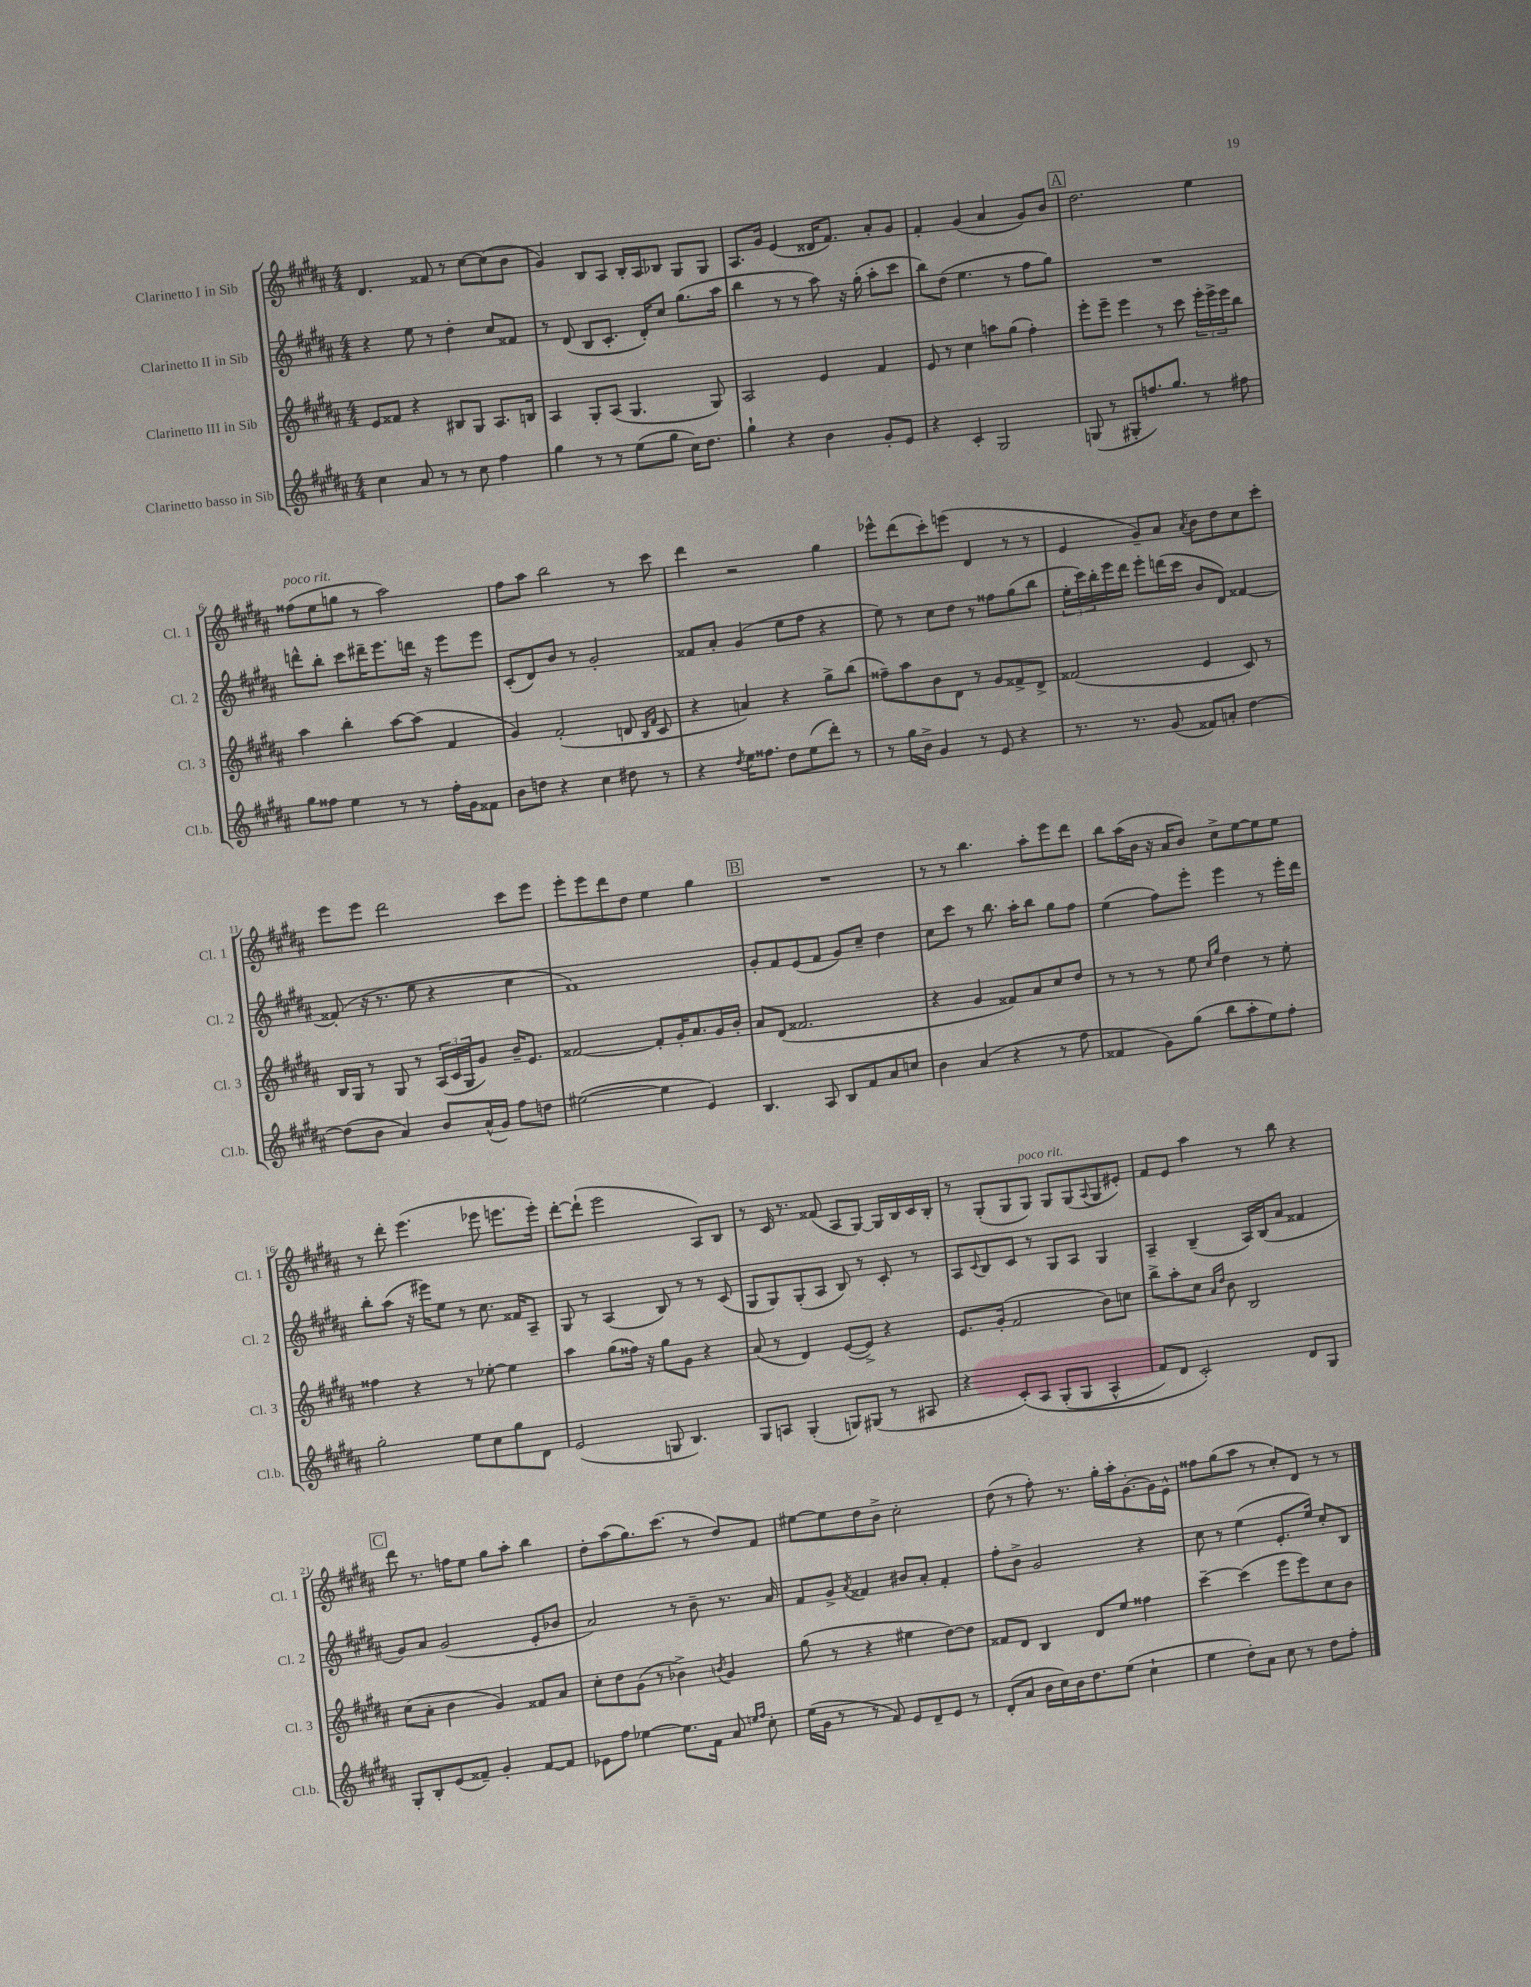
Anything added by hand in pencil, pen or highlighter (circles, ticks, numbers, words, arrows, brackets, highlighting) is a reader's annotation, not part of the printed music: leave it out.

**kern	**kern	**kern	**kern
*part4	*part3	*part2	*part1
*staff4	*staff3	*staff2	*staff1
*I"Clarinetto basso in Sib	*I"Clarinetto III in Sib	*I"Clarinetto II in Sib	*I"Clarinetto I in Sib
*I'Cl.b.	*I'Cl. 3	*I'Cl. 2	*I'Cl. 1
*clefG2	*clefG2	*clefG2	*clefG2
*k[f#c#g#d#a#]	*k[f#c#g#d#a#]	*k[f#c#g#d#a#]	*k[f#c#g#d#a#]
*M4/4	*M4/4	*M4/4	*M4/4
=1	=1	=1	=1
4cc#\	8e/L	4r	4.d#/
.	8f##X/J	.	.
8a#/	4r	8ee\	.
8r	.	8r	8f##X/
8r	8B#X/L	4dd#'\	8r
8cc#\	8G#/J	.	[8cc#\L
4ff#\	8.A#/L	8cc#/L	(8cc#\]
.	.	8f##X/J	8b\J
.	16Bn/Jk	.	.
=2	=2	=2	=2
4gg#\	4A#/	8r	4g#/)
.	.	(8d#/	.
8r	8G#'/L	8B/L	8B/L
8r	(8A#/J	8.c#'/J	8A#/J
(8ee\L	4.G#/	.	16B'/LL
.	.	16d#'/KL)	16A#/J
8gg#\J	.	8cc#/J	8B-X/J
16cc#\KL)	.	(8.gg#\L	8G#/L
8.dd#\J	.	.	.
.	8G#/)	.	8G#/J
.	.	16aa#\Jk	.
=3	=3	=3	=3
4gg#`\	2A#/	4bb\	8.A#/L
.	.	.	16g#/Jk
4r	.	8r	(4e/
.	.	8r	.
4b\	4e/	8aa#\)	16d##X/KL
.	.	.	8.f#/J)
.	.	16r	.
.	.	(16gg#'\	.
8g#'/L	4f#/	8aa#'\L	8a#'/L
8e/J	.	8ccc#\J	8g#/J
=4	=4	=4	=4
4r	8e/	8bb\L)	4f#'/
.	8r	(8dd#\J	.
4c#'/	4cc#\	4.ee\	(4g#/
2G#/	8aan\L	.	4a#/
.	(8gg#\J	8r	.
.	4ff#'\)	8ff#\L	8g#/L)
.	.	8gg#\J)	8b/J
!!LO:REH:place=s1:t=A
=5	=5	=5	=5
(8Gn/	8eee'\L	1r	2.dd#\
8r	8eee~\J	.	.
8G#X'/L	4eee\	.	.
8.ffn/)	.	.	.
.	8r	.	.
8.gg#/J	.	.	.
.	8ccc#\	.	.
8r	24eee'\LL	.	4ee\
.	24eee^\	.	.
.	24eee\J	.	.
8ff#X\	8bb\J	.	.
!!LO:LB:g=z
=6	=6	=6	=6
!	!	!	!LO:TX:a:i:t=poco rit.
8gg#\L	4aa#\	8dddn^^\L	(8ff##X\L
8ff##X\J	.	8bb'\J	8ee\
4ee\	4bb'\	8ccc#\L	8ggn\J
.	.	16ddd#X~\K	8r
.	.	8.eee\	.
8r	[8aa#\L	.	2aa#\)
8r	(8aa#\J]	16dddn\Jk	.
.	.	16r	.
16ff##'\LL	4f#/	8eee\L	.
16g#\J	.	.	.
8f##X\J	.	8eee\J	.
=7	=7	=7	=7
8b\L	4g#/)	(8c#'/L	8ff#\L
8ddn\J	.	8d#/)	8aa#\J
4r	(2f#'/	8b/J	2bb\
.	.	8r	.
4cc#\	.	2g#'/	.
8dd#X\	8dn/	.	8r
.	16qqB/LL	.	.
.	16qqf#/JJ	.	.
8r	8c#/	.	8ccc#\
=8	=8	=8	=8
4r	4r	8f##X/L	4ddd#\
.	.	8a#'/J	.
8qdd#/	.	.	.
16ee\KL	4an/)	(4g#/	2r
8.ff##X\J	.	.	.
8dd#\L	4r	8ee\L	.
(8ee\	.	8ff#\J	.
8ddd#'\J)	8gg#^\L	4r	4gg#\
8r	(8bb\J	.	.
=9	=9	=9	=9
8r	8ff##X~\L)	8ee\)	8eee-X^^\L
16gg#\LL	8aa#\	8r	(8ddd#\
16b^\JJ	.	.	.
4g#/	8b\	8cc#\L	8ccc#'\)
.	8d#\J	8dd#\J	(8eeen\J
8r	8r	8r	4d#/
8e/	8g#/L	8ff##X\L	.
4r	8f##X^/	(8gg#\	8r
.	8d#^/J	8bb\J	8r
=10	=10	=10	=10
8.r	(2f##X/	24ee'\LL	4e/
.	.	24ccc#\)	.
.	.	24bb'\	.
.	.	16eee\	.
8.r	.	16ddd#\JJ	.
.	.	8eee'\L	8g#~/L)
(8g#/	.	(16dddn\L	8a#/J
.	.	16ccc#\JJ	.
.	.	.	8qa#/
8f##X/L)	4e/	8b/L	8b\L
8an'/J	.	8d#/J)	8dd#\
[4dd#\	8c#/)	[4f##X/	8cc#\
.	8r	.	8ccc#'\J
!!LO:LB:g=z
=11	=11	=11	=11
(8dd#\L]	16B/LL	(8f##X'/]	8eee\L
.	16G#/JJ	.	.
8b\J	8r	16r	8eee\J
.	.	8.r	.
4a#/)	8G#/	.	2ddd#\
.	8r	8ee\	.
8b/L	(24A#/LL	4r	.
.	24c#/	.	.
.	24G#/J	.	.
(16a#^^/L	8g#/J)	.	.
16g#/JJ)	.	.	.
8ff#\L	16b~/KL	4cc#\	8ccc#\L
.	8.e/J	.	.
8ddn\J	.	.	8eee\J
=12	=12	=12	=12
([2ee#X\	[2f##X/	1f#)	8eee'\L
.	.	.	8eee\
.	.	.	8ddd#\
.	.	.	8dd#\J
4ee#\]	8f##'/L]	.	4ee\
.	16g#'/K	.	.
.	8.a#/	.	.
4e/)	.	.	4gg#\
.	16g#/L	.	.
.	16b'/JJ	.	.
!!LO:REH:place=s1:t=B
=13	=13	=13	=13
4.B/	8a#/L	8g#'/L	1r
.	(8d#/J	8f#/	.
.	2.f##X/	(8e/	.
8A#/	.	8f#/J	.
8B/L	.	8g#/L)	.
8f#/	.	8cc#~/J	.
8a#/	.	4dd#\	.
8ccn/J	.	.	.
=14	=14	=14	=14
4b\	4r	8cc#\L	8r
.	.	8ccc#\J	8r
(4a#/	4g#/	8r	4.bb\
.	.	8.bb\	.
4r	8f##X/L)	.	.
.	.	16aa#'\KL	.
.	8a#/	8bb\J	8aa#'\L
8r	8cc#/	8gg#\L	8eee\
8ff#\	8dd#/J	8ff#\J	8ddd#\J
=15	=15	=15	=15
4f##X/	8r	(4ee\	8bb\L
.	8r	.	(16aa#\L
.	.	.	16b\JJ
8g#\L)	8r	8ff#\L)	16r
.	.	.	16a#/KL
(8gg#\J	8ee\	8eee'\J	8b/J)
.	16qqcc#/LL	.	.
.	16qqgg#/JJ	.	.
8bb\L	4dd#\	4eee\	8cc#^\L
8aa#'\	.	.	[8ee\
8ee\)	8r	8r	8ee\]
8ff#'\J	8ee'\	16eee'\LL	8ee\J
.	.	16ddd#\JJ	.
!!LO:LB:g=z
=16	=16	=16	=16
2gg#'\	4ff##X\	8bb'\L	8r
.	.	(8aa#\J	8ddd#'\
.	4r	16r	(4.eee\
.	.	16eee#X\KL)	.
.	.	8ee\J	.
8ee\L	8r	8r	.
8cc#\	[8ee-X'\	8.cc#\	8eee-X\
8gg#\	4ee-\]	.	8.eeen\L
.	.	16f##X/KL	.
8d#\J	.	8A#~/J	.
.	.	.	16eee'\Jk)
=17	=17	=17	=17
(2e/	4aa#\	8G#/	[8ddd#'\L
.	.	8r	(8ddd#`\J]
.	(8gg#\L	(4A#/	2eee\
.	16ff##X\Jk)	.	.
.	16r	.	.
8Gn/	8gg#\L	8B/)	.
4.B/)	8g#\J	8r	.
.	4r	8r	8A#/L)
.	.	(8c#/	8B/J
=18	=18	=18	=18
8G#/L	(8a#/	8G#/L	8r
8An/J	8r	8G#/)	16c#/
.	.	.	8.r
(4G#'/	4d#/)	(8G#'/	.
.	.	8A#/J	(8f##X/
8Gn/L)	([8e/L	8B/)	8A#/L
(8G#X/J	8e^/J])	8r	[8G#/J)
8r	4r	8c#'/	16G#/LL]
.	.	.	16B/
8A#X/	.	8r	16c#/
.	.	.	16B'/JJ
=19	=19	=19	=19
4r	8.e/L	8A#/L	8r
.	.	8qqc#/	.
.	.	8B/	(8G#'/L
.	(16g#'/Jk	.	.
(8c#'/L)	2f#/	8c#/J	8G#/
!	!	!	!LO:TX:a:i:t=poco rit.
8A#/J	.	8r	8G#/J)
(8G#'/L	.	8G#/L	8G#/L
8G#/J	.	8A#/J	(8G#/
.	.	.	8qqA#/
4A#^^/	8b\L)	4G#/	8G#/
.	8ccn\J	.	8e#X'/J)
=20	=20	=20	=20
8f#/L)	8bb^\L	4A#~/	8f#/L
8d#/J	8aa#'\	.	8e/J
2c#'/)	8cc#\J	(4B~/	4aa#\
.	16qqa#/LL	.	.
.	16qqdd#/JJ	.	.
.	8b\	.	.
.	2B/	16A#/LL)	8r
.	.	(16B/J	.
.	.	8a#/J	8bb\
8d#/L	.	4f##X/	4r
8G#/J	.	.	.
!!LO:LB:g=z
!!LO:REH:place=s1:t=C
=21	=21	=21	=21
8G#'/L	(8cc#\L	8g#/L)	8ddd#\
8B'/	8a#'\J	8a#/J	8.r
(8e/	4b\	(2g#/	.
.	.	.	16ffn\KL
8f##X~/J)	.	.	8ee\J
4g#'/	4g#/)	.	8gg#\L
.	.	.	8aa#'\J
[8f##/L	8f##X/L	8e'/L	4bb\
8f##/J]	8a#/J	8b-X/J	.
=22	=22	=22	=22
8e-X\L	8cc#'\L	2a#/)	8dd#'\L
8ff#\J	8dd#\	.	(8aa#\
[4ee-X\	(8g#\J	.	8.gg#\)
.	8r	.	.
.	.	.	(8.ccc#\J
8.ee-\L]	4b-X^\)	8r	.
.	.	8b~\	8r
16f#\Jk	.	.	.
.	8qbn/	.	.
8a#/	4g#/	8.r	8dd#/L)
16qqeen/LL	.	.	.
16qqff#/JJ	.	.	.
8cc#'\	.	.	8f#/J
.	.	16a#/	.
=23	=23	=23	=23
(16ee\LL	(8gg#\	8f#/L	[8ee#X\L
16g#\JJ	.	.	.
8r	8r	8g#^/J	8ee#\]
.	.	8qa#/	.
8r	4r	4f##X/	8dd#\
8f#/)	.	.	8b^\J
8e/L	4ee#X\	8b#X/L	2cc#'\
8d#~/	.	8a#'/J	.
8e/J	[8dd#\L)	4f##'/	.
8r	8dd#\J]	.	.
=24	=24	=24	=24
(8d#'/L	8f##X/L	8ff#'\L	(8dd#\
8a#/J	8d#/J	8b^\J	8r
16b\LL	4B/	2g#/	8ff#'\)
16cc#\)	.	.	.
16b\J	.	.	8.r
8.dd#\	.	.	.
.	8d#/L	.	.
.	.	.	16gg#'\LL
(8ee\J	8ee/J	.	16aa#'\J
.	.	.	[8.g#'\
4cc#`\	4ff##X\	4r	.
.	.	.	16g#\L]
.	.	.	16e^^\JJ
=25	=25	=25	=25
4ee\	[4ccc#~\	8cc#\	8ff##X\L
.	.	8r	(8gg#\
8dd#'\L)	(4ccc#\]	(4ee\	8aa#\J
8a#\J	.	.	8r
8cc#\	8eee\L	8.e'/L	8cc#'/L)
8r	8eee\)	.	8d#/J
.	.	16ee/Jk)	.
8dd#\L	8cc#\	8cc#'/L	8r
8ff#'\J	8b\J	8B/J	8r
==	==	==	==
*-	*-	*-	*-
